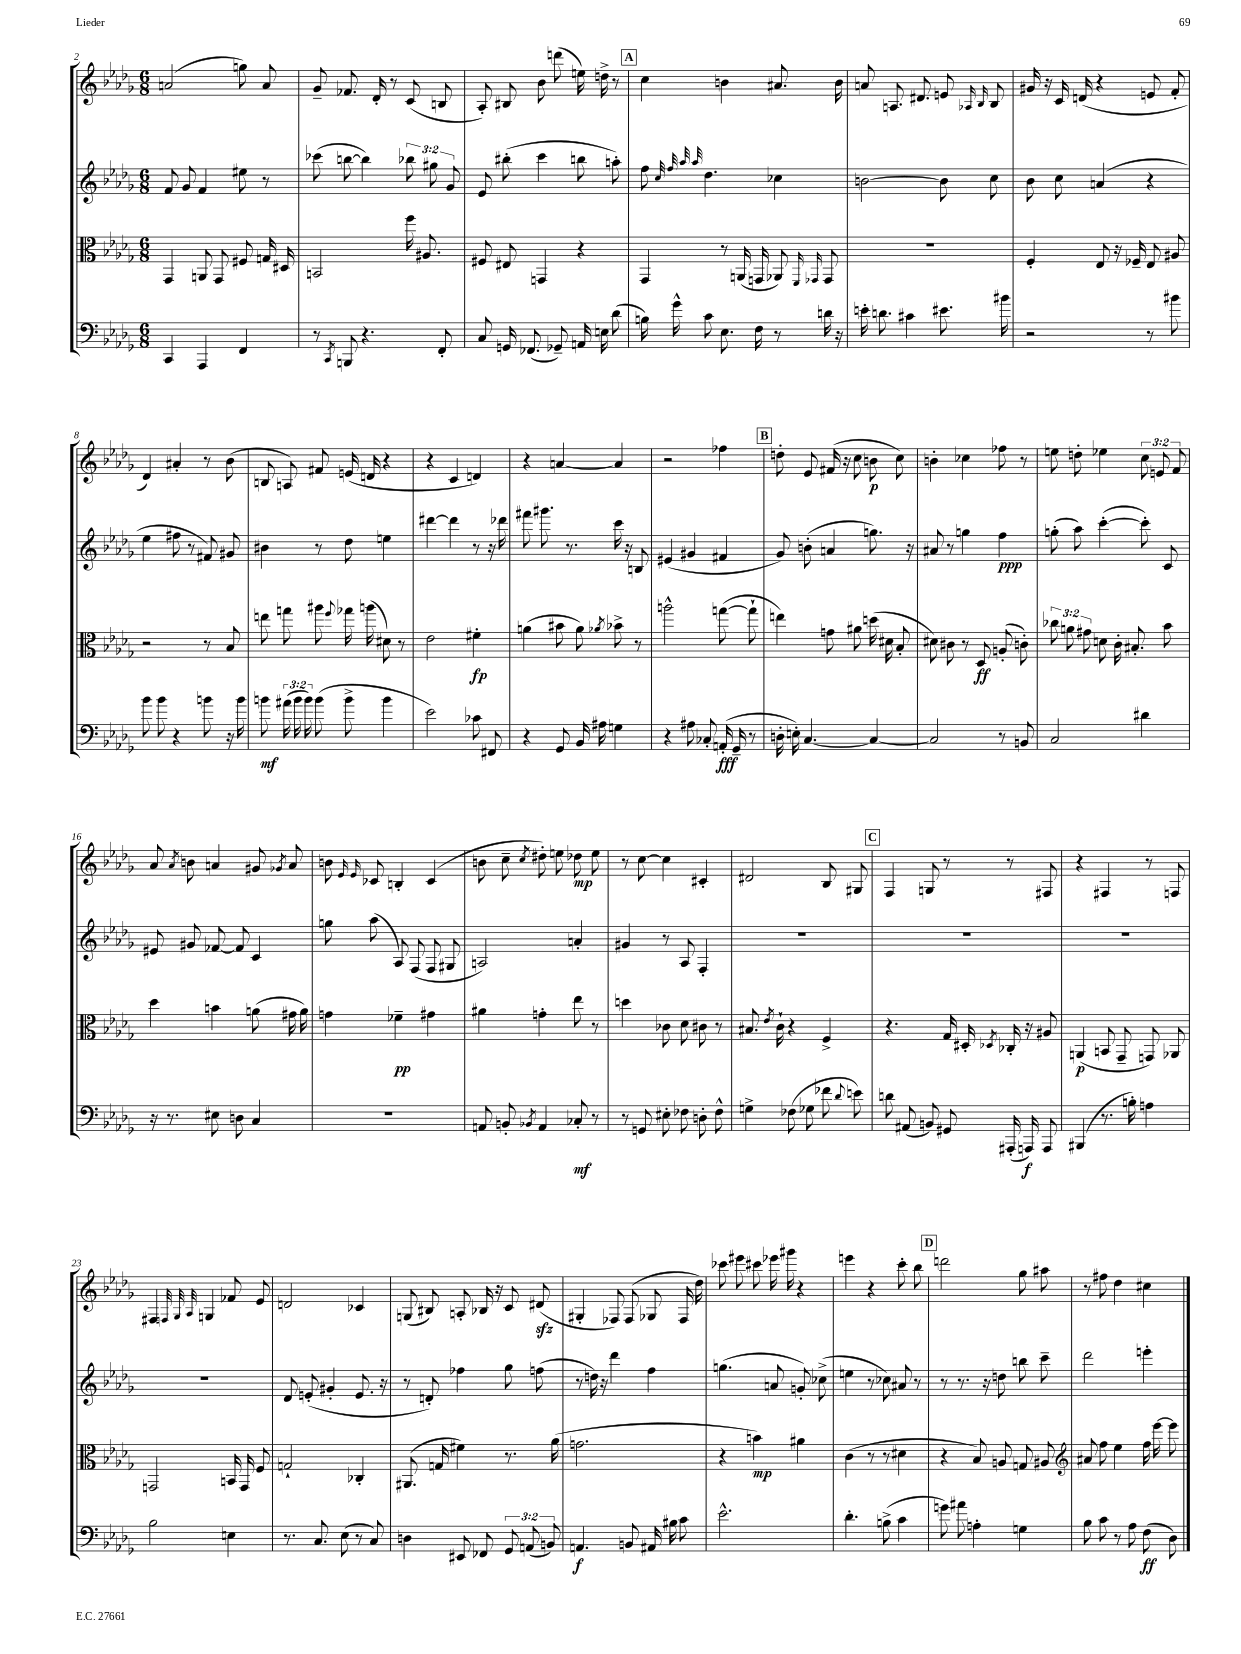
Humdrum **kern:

**kern	**dynam	**kern	**dynam	**kern	**dynam	**kern	**dynam
*part4	*part4	*part3	*part3	*part2	*part2	*part1	*part1
*staff4	*staff4	*staff3	*staff3	*staff2	*staff2	*staff1	*staff1
*clefF4	*	*clefC3	*	*clefG2	*	*clefG2	*
*k[b-e-a-d-g-]	*	*k[b-e-a-d-g-]	*	*k[b-e-a-d-g-]	*	*k[b-e-a-d-g-]	*
*M6/8	*	*M6/8	*	*M6/8	*	*M6/8	*
=2	=2	=2	=2	=2	=2	=2	=2
4CC/	.	4GG-/	.	8f/	.	(2an/	.
.	.	.	.	8g-/	.	.	.
4AAA-/	.	8AAn/	.	4f/	.	.	.
.	.	8GG-/	.	.	.	.	.
4FF/	.	8F#X/	.	8ee#X\	.	8ggn\)	.
.	.	16Gn/	.	8r	.	8a/	.
.	.	16D#X/	.	.	.	.	.
=3	=3	=3	=3	=3	=3	=3	=3
8r	.	2BBn/	.	(8ccc-X\	.	8g-~/	.
8qCC/	.	.	.	.	.	.	.
8BBBn/	.	.	.	[8bbn\	.	8.f-X/	.
4.r	.	.	.	4bb\])	.	.	.
.	.	.	.	.	.	16d-'/	.
.	.	.	.	.	.	8r	.
.	.	16ff\	.	12bb-X\	.	(8c/	.
.	.	8.A#X/	.	.	.	.	.
.	.	.	.	12gg#X\	.	.	.
8FF'/	.	.	.	.	.	8Bn/	.
.	.	.	.	12g-/	.	.	.
=4	=4	=4	=4	=4	=4	=4	=4
8C/	.	8F#X/	.	8e-/	.	8A-'/)	.
16GGn/	.	8E#X/	.	(8bb#X'\	.	8B#X/	.
(8.FF-X/	.	.	.	.	.	.	.
.	.	4GGn/	.	4ccc\	.	8b-\	.
8GG-X~/)	.	.	.	.	.	(8dddn\	.
16AAn/	.	4r	.	8bbn\	.	16een\)	.
16En\	.	.	.	.	.	16ddn^\	.
(8d-\	.	.	.	8aan'\)	.	8r	.
!!LO:REH:place=s1:t=A
=5	=5	=5	=5	=5	=5	=5	=5
16Bn\)	.	4GG-/	.	8ff\	.	4cc\	.
16g-^^\	.	.	.	.	.	.	.
.	.	.	.	32qqcc/	.	.	.
.	.	.	.	32qqff/	.	.	.
.	.	.	.	32qqaa-/	.	.	.
.	.	.	.	32qqaa-/	.	.	.
8c\	.	.	.	4.dd-\	.	.	.
8.E-\	.	8r	.	.	.	4bn\	.
.	.	(16AAn/	.	.	.	.	.
16F\	.	16GGn/	.	.	.	.	.
8r	.	8AA-X/)	.	4cc-X\	.	8.a#X/	.
.	.	16qqFF/	.	.	.	.	.
.	.	16qqGG-X/	.	.	.	.	.
16dn\	.	8GG-/	.	.	.	.	.
16r	.	.	.	.	.	16b\	.
=6	=6	=6	=6	=6	=6	=6	=6
16en'\	.	2.r	.	[2bn\	.	8an/	.
8.dn\	.	.	.	.	.	.	.
.	.	.	.	.	.	8.An/	.
4c#X\	.	.	.	.	.	.	.
.	.	.	.	.	.	8.d#X/	.
8.e#X\	.	.	.	8b\]	.	8en/	.
.	.	.	.	.	.	16qqA-X/	.
.	.	.	.	.	.	16qqB-/	.
.	.	.	.	8cc\	.	8B-/	.
16b#X\	.	.	.	.	.	.	.
=7	=7	=7	=7	=7	=7	=7	=7
2r	.	4F'/	.	8b-\	.	16g#X/	.
.	.	.	.	.	.	16r	.
.	.	.	.	8cc\	.	16c/	.
.	.	.	.	.	.	(16dn/	.
.	.	8E-/	.	(4an/	.	4r	.
.	.	16r	.	.	.	.	.
.	.	16F-X~/	.	.	.	.	.
8r	.	8E-/	.	4r	.	8en/	.
8b#X\	.	8A#X/	.	.	.	8f'/	.
!!LO:LB:g=z
=8	=8	=8	=8	=8	=8	=8	=8
8b-\	.	2r	.	4ee-\	.	4d-/)	.
8b-\	.	.	.	.	.	.	.
4r	.	.	.	8ff#X\	.	4a#X'/	.
.	.	.	.	8r	.	.	.
8bn\	.	8r	.	8f#X/)	.	8r	.
16r	.	8B-/	.	8g#X/	.	(8b-\	.
16b\	.	.	.	.	.	.	.
=9	=9	=9	=9	=9	=9	=9	=9
8bn\	mf	8een\	.	4b#X\	.	8Bn/	.
(24a#X\	.	8ggn\	.	.	.	8An/)	.
24b\	.	.	.	.	.	.	.
24b\)	.	.	.	.	.	.	.
(8b\	.	8aa#X\	.	8r	.	8f#X/	.
.	.	8qqff/	.	.	.	.	.
8b^\	.	16gg-X\	.	8dd-\	.	(16en/	.
.	.	(16aan\	.	.	.	16dn/	.
4b\	.	8d#X\)	.	4een\	.	4r	.
.	.	8r	.	.	.	.	.
=10	=10	=10	=10	=10	=10	=10	=10
2e-\)	.	2e-\	.	[4ddd#X\	.	4r	.
.	.	.	.	4ddd#\]	.	4c/	.
8c-X\	.	4f#X'\	fp	8r	.	4dn/)	.
8FF#X/	.	.	.	16r	.	.	.
.	.	.	.	16ddd-X\	.	.	.
=11	=11	=11	=11	=11	=11	=11	=11
4r	.	(4an\	.	8fff#X\	.	4r	.
.	.	.	.	8.ggg#X\	.	.	.
8GG-/	.	8b#X\	.	.	.	[4an/	.
.	.	.	.	8.r	.	.	.
16BB-/	.	8a\)	.	.	.	.	.
16A#X\	.	.	.	.	.	.	.
.	.	8qa-X/	.	.	.	.	.
4Gn\	.	8b-X^\	.	16ccc\	.	4a/]	.
.	.	.	.	16r	.	.	.
.	.	8r	.	8Bn/	.	.	.
=12	=12	=12	=12	=12	=12	=12	=12
4r	.	2aan^^\	.	(4e#X/	.	2r	.
8A#X\	.	.	.	4g#X/	.	.	.
8C-X'/	.	.	.	.	.	.	.
(16AAn'/	fff	([8ggn\	.	4f#X/	.	4ff-X\	.
16GG-~/	.	.	.	.	.	.	.
8r	.	8gg`\]	.	.	.	.	.
!!LO:REH:place=s1:t=B
=13	=13	=13	=13	=13	=13	=13	=13
16Dn'\	.	4een\)	.	8g-/)	.	8ddn'\	.
16En'\)	.	.	.	.	.	.	.
[4.C/	.	.	.	(8bn'\	.	8e-/	.
.	.	8gn\	.	4an/	.	(16f#X/	.
.	.	.	.	.	.	16r	.
.	.	8a#X\	.	.	.	8cc\	.
4C/_	.	(16ddn\	.	8.ggn\)	.	8bn\	p
.	.	16d#X\	.	.	.	.	.
.	.	8B-'/	.	.	.	8cc\)	.
.	.	.	.	16r	.	.	.
=14	=14	=14	=14	=14	=14	=14	=14
2C/]	.	8d#X\)	.	8a#X/	.	4bn'\	.
.	.	8c#X\	.	8r	.	.	.
.	.	8r	.	4ggn\	.	4cc-X\	.
.	.	8D-/	ff	.	.	.	.
8r	.	(8An'/	.	4ff\	ppp	8ff-X\	.
8BBn/	.	8cn'\)	.	.	.	8r	.
=15	=15	=15	=15	=15	=15	=15	=15
2C/	.	12cc-X\	.	(8ggn'\	.	8een\	.
.	.	12an\	.	.	.	.	.
.	.	.	.	8aa-\)	.	8ddn'\	.
.	.	12g#X\	.	.	.	.	.
.	.	8dn\	.	([4ccc'\	.	4ee-X\	.
.	.	16c'\	.	.	.	.	.
.	.	8.B#X'/	.	.	.	.	.
4d#X\	.	.	.	8ccc'\])	.	12cc\	.
.	.	.	.	.	.	12en/	.
.	.	8b-\	.	8c/	.	.	.
.	.	.	.	.	.	12f/	.
!!LO:LB:g=z
=16	=16	=16	=16	=16	=16	=16	=16
16r	.	4dd-\	.	8e#X/	.	8a-/	.
8.r	.	.	.	.	.	.	.
.	.	.	.	.	.	8qa-/	.
.	.	.	.	8g#X/	.	8bn\	.
8E#X\	.	4bn\	.	[8f-X/	.	4an/	.
8Dn\	.	.	.	8f-/]	.	.	.
4C/	.	(8an\	.	4c/	.	8g#X/	.
.	.	.	.	.	.	8qg-X/	.
.	.	16g#X\	.	.	.	8a/	.
.	.	16a\)	.	.	.	.	.
=17	=17	=17	=17	=17	=17	=17	=17
2.r	.	4gn\	.	8ggn\	.	8bn\	.
.	.	.	.	.	.	16qqe-/	.
.	.	.	.	.	.	16qqe-/	.
.	.	.	.	(8aa-\	.	8c-X/	.
.	.	4f-X~\	pp	8A-/)	.	4Bn'/	.
.	.	.	.	(8F/	.	.	.
.	.	4g#X\	.	8F/	.	(4c-/	.
.	.	.	.	8G#X/	.	.	.
=18	=18	=18	=18	=18	=18	=18	=18
8AAn/	.	4a#X\	.	2An/)	.	8bn\	.
8BBn'/	.	.	.	.	.	8cc~\	.
8qBB-X/	.	.	.	.	.	8qcc/	.
4AA/	.	4gn'\	.	.	.	8dd#X'\)	.
.	.	.	.	.	.	8een\	.
8C-X'/	mf	8ee-\	.	4an'/	.	8dd-X\	mp
8r	.	8r	.	.	.	8ee\	.
=19	=19	=19	=19	=19	=19	=19	=19
8r	.	4ddn\	.	4g#X/	.	8r	.
8GGn/	.	.	.	.	.	[8cc\	.
8E#X'\	.	8c-X\	.	8r	.	4cc\]	.
8F-X\	.	8d-\	.	8A-/	.	.	.
8Dn'\	.	8c#X\	.	4F'/	.	4c#X'/	.
8F-^^\	.	8r	.	.	.	.	.
=20	=20	=20	=20	=20	=20	=20	=20
4Gn^\	.	8.B#X/	.	2.r	.	2d#X/	.
.	.	8qe-/	.	.	.	.	.
.	.	16c`\	.	.	.	.	.
(8F-X\	.	4r	.	.	.	.	.
8G-X\	.	.	.	.	.	.	.
8f-X\	.	4F^/	.	.	.	8B-/	.
8qqd-/	.	.	.	.	.	.	.
8en\)	.	.	.	.	.	8G#X/	.
!!LO:REH:place=s1:t=C
=21	=21	=21	=21	=21	=21	=21	=21
8dn\	.	4.r	.	2.r	.	4F/	.
(8AA#X/	.	.	.	.	.	.	.
8BBn/)	.	.	.	.	.	8Gn/	.
8GG#X/	.	16G-/	.	.	.	8r	.
.	.	16D#X'/	.	.	.	.	.
.	.	8qD-X/	.	.	.	.	.
(16AAA#X'/	.	16C-X'/	.	.	.	8r	.
16AAAn/)	f	16r	.	.	.	.	.
8AAA/	.	8A#X/	.	.	.	8F#X/	.
=22	=22	=22	=22	=22	=22	=22	=22
(4BBB#X/	.	(4AAn/	p	2.r	.	4r	.
8.r	.	8BBn/	.	.	.	4F#X/	.
.	.	8GG-~/	.	.	.	.	.
16Bn'\)	.	.	.	.	.	.	.
4An\	.	8GGn/)	.	.	.	8r	.
.	.	8AA-X/	.	.	.	8Fn/	.
!!LO:LB:g=z
=23	=23	=23	=23	=23	=23	=23	=23
2B-\	.	2GGn/	.	2.r	.	4F#X/	.
.	.	.	.	.	.	32qqFn/	.
.	.	.	.	.	.	32qqG-/	.
.	.	.	.	.	.	32qqA-/	.
.	.	.	.	.	.	4Gn/	.
4En\	.	16BBn/	.	.	.	8f-X/	.
.	.	16GG/	.	.	.	.	.
.	.	8F/	.	.	.	8e-/	.
=24	=24	=24	=24	=24	=24	=24	=24
8.r	.	2Gn`/	.	8d-/	.	2dn/	.
.	.	.	.	(8en'/	.	.	.
8.C/	.	.	.	.	.	.	.
.	.	.	.	4g#X'/	.	.	.
(8E-\	.	.	.	.	.	.	.
8r	.	4C-X'/	.	8.e/	.	4c-X/	.
8C/)	.	.	.	.	.	.	.
.	.	.	.	16r	.	.	.
=25	=25	=25	=25	=25	=25	=25	=25
4Dn\	.	(8.AA#X/	.	8r	.	(8Gn/	.
.	.	.	.	8dn'/)	.	8B#X/)	.
.	.	16Gn/	.	.	.	.	.
8EE#X/	.	4f#X\)	.	4ff-X\	.	8An'/	.
8FF-X/	.	.	.	.	.	16B-X/	.
.	.	.	.	.	.	16r	.
12GG-/	.	8.r	.	8gg-\	.	8c/	.
(12AAn/	.	.	.	.	.	.	.
.	.	.	.	(8ffn\	.	(8d#Xzz/	.
12BBn/)	.	.	.	.	.	.	.
.	.	(16a-\	.	.	.	.	.
=26	=26	=26	=26	=26	=26	=26	=26
4.AAn/	f	2.gn\	.	8r	.	4G#X'/	.
.	.	.	.	16ddn\)	.	.	.
.	.	.	.	16r	.	.	.
.	.	.	.	4ddd-\	.	8F-X/)	.
8BBn/	.	.	.	.	.	(8F-/	.
16AA#X/	.	.	.	4ff\	.	8G-X/	.
16B#X\	.	.	.	.	.	.	.
8c\	.	.	.	.	.	16F-/	.
.	.	.	.	.	.	16dd-\)	.
=27	=27	=27	=27	=27	=27	=27	=27
2.e-^^\	.	4r	.	(4.ggn\	.	8ccc-X\	.
.	.	.	.	.	.	8eee#X\	.
.	.	4bn\)	mp	.	.	8ccc#X\	.
.	.	.	.	8an/	.	16eee-X\	.
.	.	.	.	.	.	16ggg#X\	.
.	.	4a#X\	.	8gn'/)	.	4r	.
.	.	.	.	(8cc-X^\	.	.	.
=28	=28	=28	=28	=28	=28	=28	=28
4.d-'\	.	(4c\	.	4een\	.	4eeen\	.
.	.	8r	.	8r	.	4r	.
(8Bn^\	.	8r	.	8cc-X\)	.	.	.
4c\	.	4d#X\	.	8a#X/	.	8ccc'\	.
.	.	.	.	8r	.	8bb-\	.
!!LO:REH:place=s1:t=D
=29	=29	=29	=29	=29	=29	=29	=29
8gn\)	.	4r	.	8r	.	2dddn\	.
8a#X\	.	.	.	8.r	.	.	.
4An'\	.	8B-/)	.	.	.	.	.
.	.	.	.	16r	.	.	.
.	.	8An/	.	8ddn\	.	.	.
4Gn\	.	8Gn/	.	8bbn\	.	8gg-\	.
.	.	8A#X/	.	8ccc~\	.	8aa#X\	.
=30	=30	=30	=30	=30	=30	=30	=30
*	*	*clefG2	*	*	*	*	*
8B-\	.	8a#X/	.	2ddd-\	.	8r	.
8c\	.	8ff\	.	.	.	8ff#X\	.
8r	.	4ee-\	.	.	.	4dd-\	.
8A-\	.	.	.	.	.	.	.
(8F\	ff	16ff\	.	4eeen'\	.	4cc#X\	.
.	.	[16eee-\	.	.	.	.	.
8D-\)	.	8eee-\]	.	.	.	.	.
==	==	==	==	==	==	==	==
*-	*-	*-	*-	*-	*-	*-	*-
